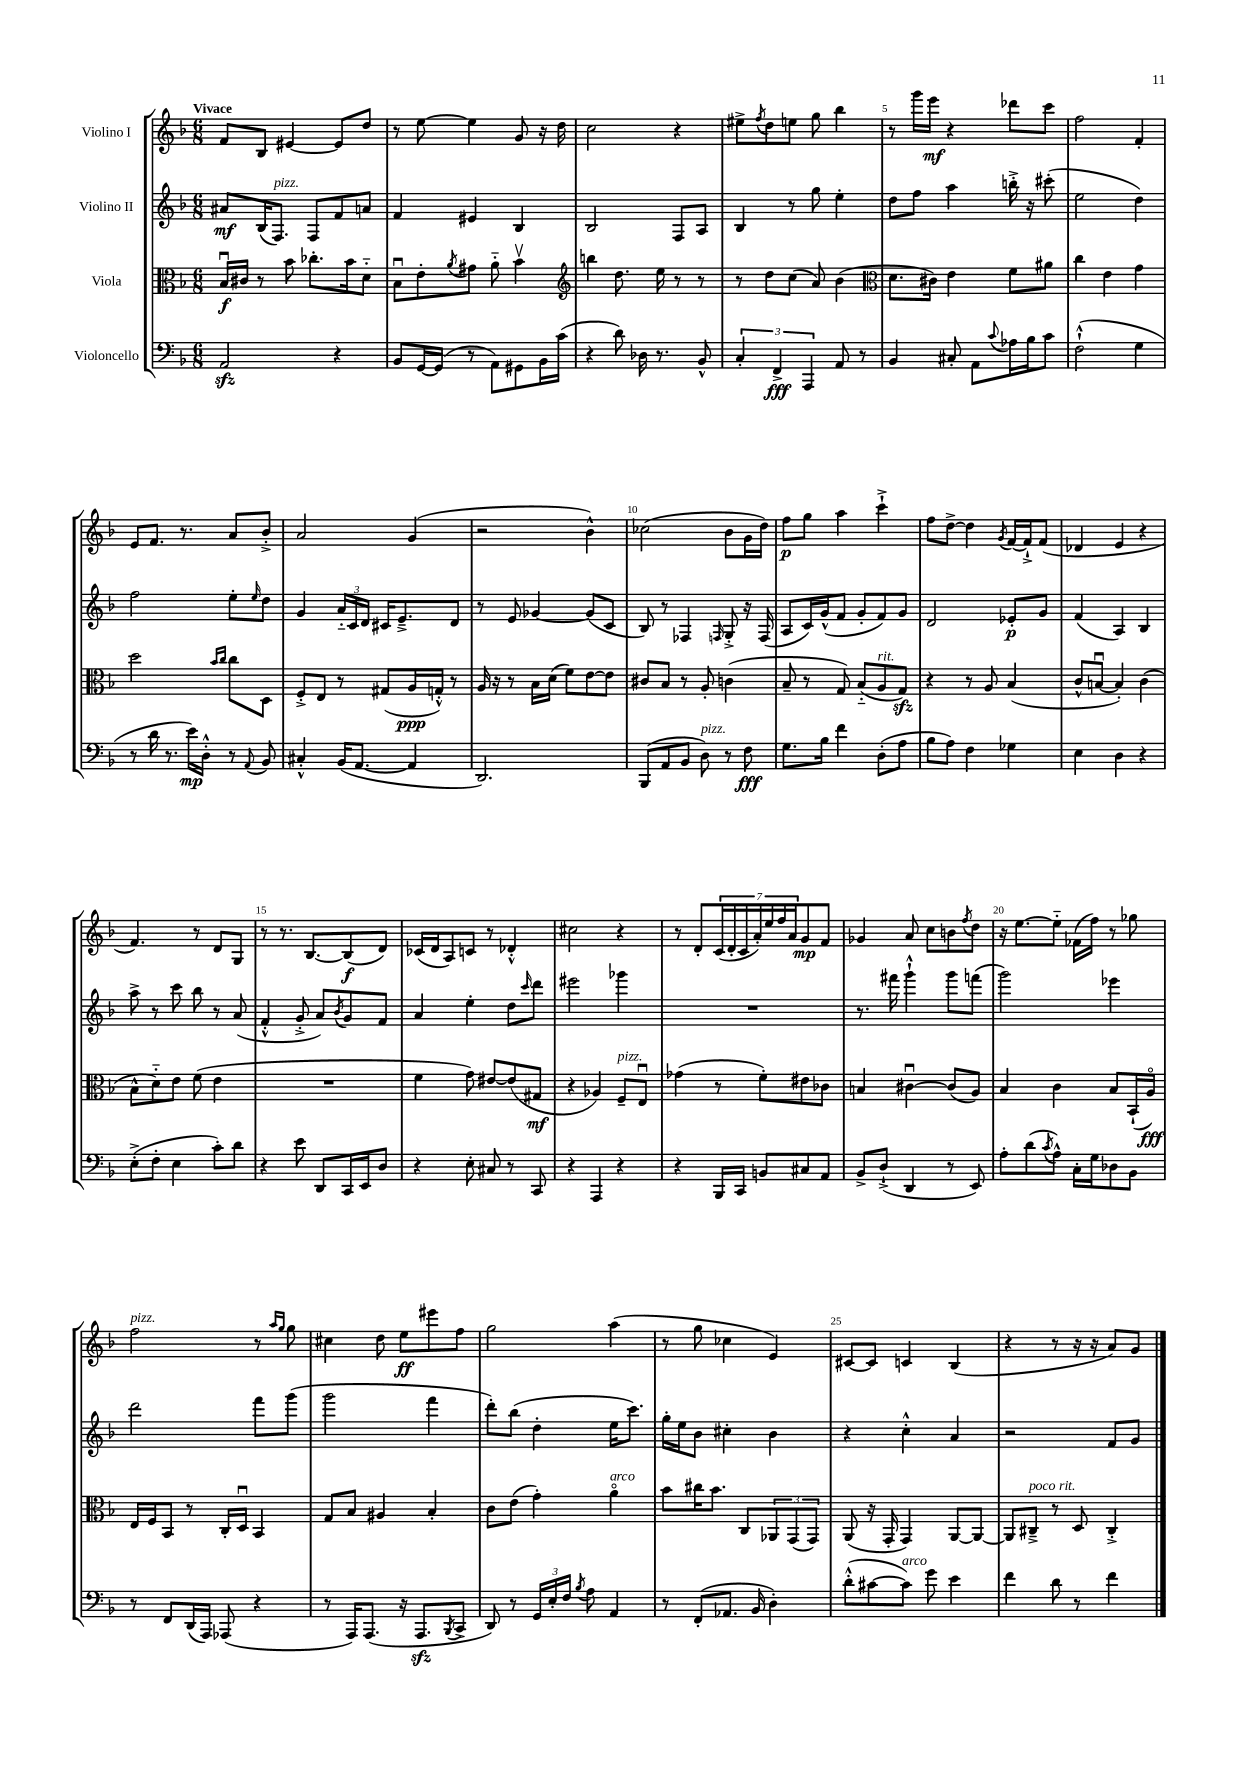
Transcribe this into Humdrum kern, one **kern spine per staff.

**kern	**dynam	**kern	**dynam	**kern	**dynam	**kern	**dynam
*part4	*part4	*part3	*part3	*part2	*part2	*part1	*part1
*staff4	*staff4	*staff3	*staff3	*staff2	*staff2	*staff1	*staff1
*I"Violoncello	*	*I"Viola	*	*I"Violino II	*	*I"Violino I	*
*clefF4	*	*clefC3	*	*clefG2	*	*clefG2	*
*k[b-]	*	*k[b-]	*	*k[b-]	*	*k[b-]	*
*M6/8	*	*M6/8	*	*M6/8	*	*M6/8	*
=1	=1	=1	=1	=1	=1	=1	=1
!	!	!	!	!	!	!LO:TX:a:B:t=Vivace	!
2AAzz/	.	16B-u/LL	f	8a#X/L	mf	8f/L	.
.	.	16c#X/JJ	.	.	.	.	.
.	.	8r	.	(16B-/K	.	8B-/J	.
!	!	!	!	!LO:TX:a:i:t=pizz.	!	!	!
.	.	.	.	8.F/J)	.	.	.
.	.	8b-\	.	.	.	[4e#X/	.
.	.	8.cc-X'\L	.	8F/L	.	.	.
4r	.	.	.	8f/	.	8e#/L]	.
.	.	16b-\k	.	.	.	.	.
.	.	8d\J	.	8an/J	.	8dd/J	.
=2	=2	=2	=2	=2	=2	=2	=2
8BB-/L	.	8B-u\L	.	4f/	.	8r	.
[16GG/L	.	8e'\	.	.	.	[8ee\	.
(16GG/JJ]	.	.	.	.	.	.	.
.	.	8qa/	.	.	.	.	.
8r	.	8g#X\J	.	4e#X/	.	4ee\]	.
8AA\L)	.	8a\	.	.	.	.	.
8GG#X\	.	4b-v\	.	4B-/	.	8g/	.
16BB-\L	.	.	.	.	.	16r	.
(16c\JJ	.	.	.	.	.	16dd\	.
=3	=3	=3	=3	=3	=3	=3	=3
*	*	*clefG2	*	*	*	*	*
4r	.	4bbn\	.	2B-/	.	2cc\	.
8d\)	.	8.dd\	.	.	.	.	.
16D-X\	.	.	.	.	.	.	.
8.r	.	16ee\	.	.	.	.	.
.	.	8r	.	8F/L	.	4r	.
8BB-^^/	.	8r	.	8A/J	.	.	.
=4	=4	=4	=4	=4	=4	=4	=4
6C'/	.	8r	.	4B-/	.	8ee#X^\L	.
.	.	.	.	.	.	8qff/	.
.	.	8dd\L	.	.	.	8dd\	.
6FF^/	fff	.	.	.	.	.	.
.	.	(8cc\J	.	8r	.	8een\J	.
6AAA/	.	.	.	.	.	.	.
.	.	8a/)	.	8gg\	.	8gg\	.
8AA/	.	(4b-\	.	4ee'\	.	4bb-\	.
8r	.	.	.	.	.	.	.
=5	=5	=5	=5	=5	=5	=5	=5
*	*	*clefC3	*	*	*	*	*
4BB-/	.	8.d\L	.	8dd\L	.	8r	.
.	.	.	.	8ff\J	.	16ggg\LL	.
.	.	16c#X\Jk)	.	.	.	16eee\JJ	mf
8C#X'/	.	4e\	.	4aa\	.	4r	.
8AA\L	.	.	.	.	.	.	.
8qqc/	.	.	.	.	.	.	.
16A-X\L	.	8f\L	.	16bbn'^\	.	8ddd-X\L	.
16B-\J	.	.	.	16r	.	.	.
8c\J	.	8a#X\J	.	(8ccc#X'\	.	8ccc\J	.
=6	=6	=6	=6	=6	=6	=6	=6
(2F`^^\	.	4cc\	.	2ee\	.	2ff\	.
.	.	4e\	.	.	.	.	.
4G\	.	4g\	.	4dd\)	.	4f'/	.
!!LO:LB:g=z
=7	=7	=7	=7	=7	=7	=7	=7
8r	.	2dd\	.	2ff\	.	8e/L	.
16d\	.	.	.	.	.	8.f/J	.
8.r	.	.	.	.	.	.	.
.	.	.	.	.	.	8.r	.
16e\LL)	mp	.	.	.	.	.	.
16D'^^\JJ	.	.	.	.	.	.	.
.	.	16qqb-/LL	.	.	.	.	.
.	.	16qqcc/JJ	.	.	.	.	.
8r	.	8cc\L	.	8ee'\L	.	8a/L	.
8qqAA/	.	.	.	16qqee/	.	.	.
8BB-/	.	8D\J	.	8dd\J	.	8b-'^/J	.
=8	=8	=8	=8	=8	=8	=8	=8
4C#X'^^/	.	8F'^/L	.	4g/	.	2a/	.
.	.	8E/J	.	.	.	.	.
(16BB-/KL	.	8r	.	24a/LL	.	.	.
.	.	.	.	24c/	.	.	.
[8.AA/J	.	.	.	.	.	.	.
.	.	.	.	24d/JJ	.	.	.
.	.	(8G#X/L	.	16c#X/KL	.	.	.
.	.	.	.	8.e~^/	.	.	.
4AA/]	.	16A/L	ppp	.	.	(4g/	.
.	.	16Gn'^^/JJ)	.	.	.	.	.
.	.	8r	.	8d/J	.	.	.
=9	=9	=9	=9	=9	=9	=9	=9
2.DD/)	.	16A/	.	8r	.	2r	.
.	.	16r	.	.	.	.	.
.	.	8r	.	8e/	.	.	.
.	.	16B-\LL	.	[4g-X/	.	.	.
.	.	(16d\JJ	.	.	.	.	.
.	.	8f\L)	.	.	.	.	.
.	.	[8e\	.	(8g-/L]	.	4b-^^\)	.
.	.	8e\J]	.	8c/J	.	.	.
=10	=10	=10	=10	=10	=10	=10	=10
(8BBB-/L	.	8c#X/L	.	8B-/)	.	(2cc-X\	.
8AA/	.	8B-/J	.	8r	.	.	.
8BB-/J	.	8r	.	4F-X/	.	.	.
!LO:TX:a:i:t=pizz.	!	!	!	!	!	!	!
8D\)	.	8A'/	.	.	.	.	.
.	.	.	.	16qqFn/	.	.	.
8r	.	(4cn\	.	8G'^/	.	8b-\L	.
8F\	fff	.	.	16r	.	16g\L	.
.	.	.	.	(16F/	.	16dd\JJ)	.
=11	=11	=11	=11	=11	=11	=11	=11
8.G\L	.	8B-~/	.	8A/L	.	8ff\L	p
.	.	8r	.	16c/L)	.	8gg\J	.
16B-\Jk	.	.	.	(16g^^/J	.	.	.
4f\	.	8G/)	.	8f/J	.	4aa\	.
.	.	(8B-/L	.	8g'/L	.	.	.
!	!	!LO:TX:a:i:t=rit.	!	!	!	!	!
(8D'\L	.	8A/	.	8f/)	.	4ccc`^\	.
8A\J	.	8Gzz/J)	.	8g/J	.	.	.
=12	=12	=12	=12	=12	=12	=12	=12
8B-\L	.	4r	.	2d/	.	8ff\L	.
8A\J)	.	.	.	.	.	[8dd^\J	.
4F\	.	8r	.	.	.	4dd\]	.
.	.	8A/	.	.	.	.	.
.	.	.	.	.	.	8qg/	.
4G-X\	.	(4B-/	.	8e-X'/L	p	[16f/LL	.
.	.	.	.	.	.	16f`^/J]	.
.	.	.	.	8g/J	.	(8f/J	.
=13	=13	=13	=13	=13	=13	=13	=13
4E\	.	8c^^/L	.	(4f/	.	4d-X/	.
.	.	[8Bnu/J	.	.	.	.	.
4D\	.	4B'/])	.	4A/)	.	4e/	.
4r	.	(4c\	.	4B-/	.	4r	.
!!LO:LB:g=z
=14	=14	=14	=14	=14	=14	=14	=14
(8E'^\L	.	8B-^^\L	.	8aa^\	.	4.f/)	.
8F'\J	.	8d\)	.	8r	.	.	.
4E\	.	8e\J	.	8ccc\	.	.	.
.	.	(8f\	.	8bb-\	.	8r	.
8c'\L)	.	4e\	.	8r	.	8d/L	.
8d\J	.	.	.	(8a/	.	8G/J	.
=15	=15	=15	=15	=15	=15	=15	=15
4r	.	2.r	.	4f'^^/	.	8r	.
.	.	.	.	.	.	8.r	.
8e\	.	.	.	8g'^/	.	.	.
.	.	.	.	.	.	[8.B-/L	.
8DD/L	.	.	.	8a/L)	.	.	.
.	.	.	.	8qb-/	.	.	.
16CC/L	.	.	.	8g/	.	(8B-/]	f
16EE/J	.	.	.	.	.	.	.
8D/J	.	.	.	8f/J	.	8d/J)	.
=16	=16	=16	=16	=16	=16	=16	=16
4r	.	4f\	.	4a/	.	(16c-X/LL	.
.	.	.	.	.	.	16d/J	.
.	.	.	.	.	.	8A/)	.
8E'\	.	8g\)	.	4ee'\	.	8cn/J	.
8C#X/	.	[8e#X/L	.	.	.	8r	.
8r	.	(8e#/]	.	8dd\L	.	4d-X'^^/	.
.	.	.	.	16qqccc/	.	.	.
8CC/	.	8G#X/J	mf	8ddd\J	.	.	.
=17	=17	=17	=17	=17	=17	=17	=17
4r	.	4r	.	2eee#X\	.	2cc#X\	.
4AAA/	.	4A-X/)	.	.	.	.	.
!	!	!LO:TX:a:i:t=pizz.	!	!	!	!	!
4r	.	8F~/L	.	4ggg-X\	.	4r	.
.	.	8Eu/J	.	.	.	.	.
=18	=18	=18	=18	=18	=18	=18	=18
4r	.	(4g-X\	.	2.r	.	8r	.
.	.	.	.	.	.	8d'/L	.
16BBB-/LL	.	8r	.	.	.	(28c/L	.
.	.	.	.	.	.	28d'/	.
16CC/JJ	.	.	.	.	.	.	.
.	.	.	.	.	.	28c/	.
.	.	.	.	.	.	28a'/)	.
8BBn/L	.	8f'\L)	.	.	.	.	.
.	.	.	.	.	.	28ee/	.
.	.	.	.	.	.	28ff/	.
.	.	.	.	.	.	28a/J	.
8C#X/	.	8e#X\	.	.	.	8g/	mp
8AA/J	.	8c-X\J	.	.	.	8f/J	.
=19	=19	=19	=19	=19	=19	=19	=19
8BB-^/L	.	4Bn/	.	8.r	.	4g-X/	.
(8D`^/J	.	.	.	.	.	.	.
.	.	.	.	16fff#X\	.	.	.
4DD/	.	[4c#Xu\	.	4ggg`^^\	.	8a/	.
.	.	.	.	.	.	8cc\L	.
8r	.	(8c#/L]	.	8ggg\L	.	8bn\	.
.	.	.	.	.	.	8qff/	.
8EE/)	.	8A/J)	.	(8fffn\J	.	8dd\J	.
=20	=20	=20	=20	=20	=20	=20	=20
8A'\L	.	4B-/	.	2ggg\)	.	16r	.
.	.	.	.	.	.	[8.ee\L	.
(8d\	.	.	.	.	.	.	.
8qc/	.	.	.	.	.	.	.
8A^^\J)	.	4c\	.	.	.	8ee\J]	.
16C'\LL	.	.	.	.	.	(16f-X\LL	.
16G\J	.	.	.	.	.	16ff\JJ)	.
8D-X\	.	8B-/L	.	4eee-X\	.	8r	.
8BB-\J	.	(16BB-`/L	.	.	.	8gg-X\	.
.	.	16A/JJ)	fff	.	.	.	.
!!LO:LB:g=z
=21	=21	=21	=21	=21	=21	=21	=21
!	!	!	!	!	!	!LO:TX:a:i:t=pizz.	!
8r	.	16E/LL	.	2ddd\	.	2ff\	.
.	.	16F/J	.	.	.	.	.
8FF/L	.	8BB-/J	.	.	.	.	.
(16DD/L	.	8r	.	.	.	.	.
16AAA/JJ)	.	.	.	.	.	.	.
(8AAA-X/	.	16C'/LL	.	.	.	.	.
.	.	16Du/JJ	.	.	.	.	.
4r	.	4BB-/	.	8fff\L	.	8r	.
.	.	.	.	.	.	16qqaa/LL	.
.	.	.	.	.	.	16qqgg/JJ	.
.	.	.	.	(8ggg\J	.	8gg\	.
=22	=22	=22	=22	=22	=22	=22	=22
8r	.	8G/L	.	2ggg\	.	4cc#X\	.
16AAA/KL)	.	8B-/J	.	.	.	.	.
(8.AAA/J	.	.	.	.	.	.	.
.	.	4A#X/	.	.	.	8dd\	.
16r	.	.	.	.	.	8ee\L	ff
8.AAAzz/L	.	.	.	.	.	.	.
.	.	4B-'/	.	4fff\	.	8eee#X\	.
8qBBB-/	.	.	.	.	.	.	.
8CC^/J	.	.	.	.	.	8ff\J	.
=23	=23	=23	=23	=23	=23	=23	=23
8DD/)	.	8c\L	.	8ddd'\L)	.	2gg\	.
8r	.	(8e\J	.	(8bb-\J	.	.	.
24GG/LL	.	4g'\)	.	4dd'\	.	.	.
24E'/	.	.	.	.	.	.	.
24F/JJ	.	.	.	.	.	.	.
8qB-/	.	.	.	.	.	.	.
8A\	.	.	.	.	.	.	.
!	!	!LO:TX:a:i:t=arco	!	!	!	!	!
4AA/	.	4a\	.	16ee\KL	.	(4aa\	.
.	.	.	.	8.ccc\J)	.	.	.
=24	=24	=24	=24	=24	=24	=24	=24
8r	.	8b-\L	.	16gg'\LL	.	8r	.
.	.	.	.	16ee\J	.	.	.
(8FF'/L	.	16cc#X\K	.	8b-\J	.	8gg\	.
.	.	8.b-\J	.	.	.	.	.
8.AA-X/J	.	.	.	4cc#X'\	.	4cc-X\	.
.	.	8C/L	.	.	.	.	.
16BB-/	.	.	.	.	.	.	.
4D'\)	.	12AA-X/	.	4b-\	.	4e/)	.
.	.	(12GG/	.	.	.	.	.
.	.	12GG/J)	.	.	.	.	.
=25	=25	=25	=25	=25	=25	=25	=25
(8d'^^\L	.	(8AA/	.	4r	.	[8c#X/L	.
[8c#X\	.	16r	.	.	.	8c#/J]	.
.	.	16GG'/	.	.	.	.	.
!LO:TX:a:i:t=arco	!	!	!	!	!	!	!
8c#\J])	.	4GG/)	.	4cc'^^\	.	4cn/	.
8g\	.	.	.	.	.	.	.
4e\	.	[8AA/L	.	4a/	.	(4B-/	.
.	.	8AA/J_	.	.	.	.	.
=26	=26	=26	=26	=26	=26	=26	=26
4f\	.	8AA/L]	.	2r	.	4r	.
!	!	!LO:TX:a:i:t=poco rit.	!	!	!	!	!
.	.	8C#X~^/J	.	.	.	.	.
8d\	.	8r	.	.	.	8r	.
8r	.	8D/	.	.	.	16r	.
.	.	.	.	.	.	16r	.
4f\	.	4C#'^/	.	8f/L	.	8a/L)	.
.	.	.	.	8g/J	.	8g/J	.
==	==	==	==	==	==	==	==
*-	*-	*-	*-	*-	*-	*-	*-
